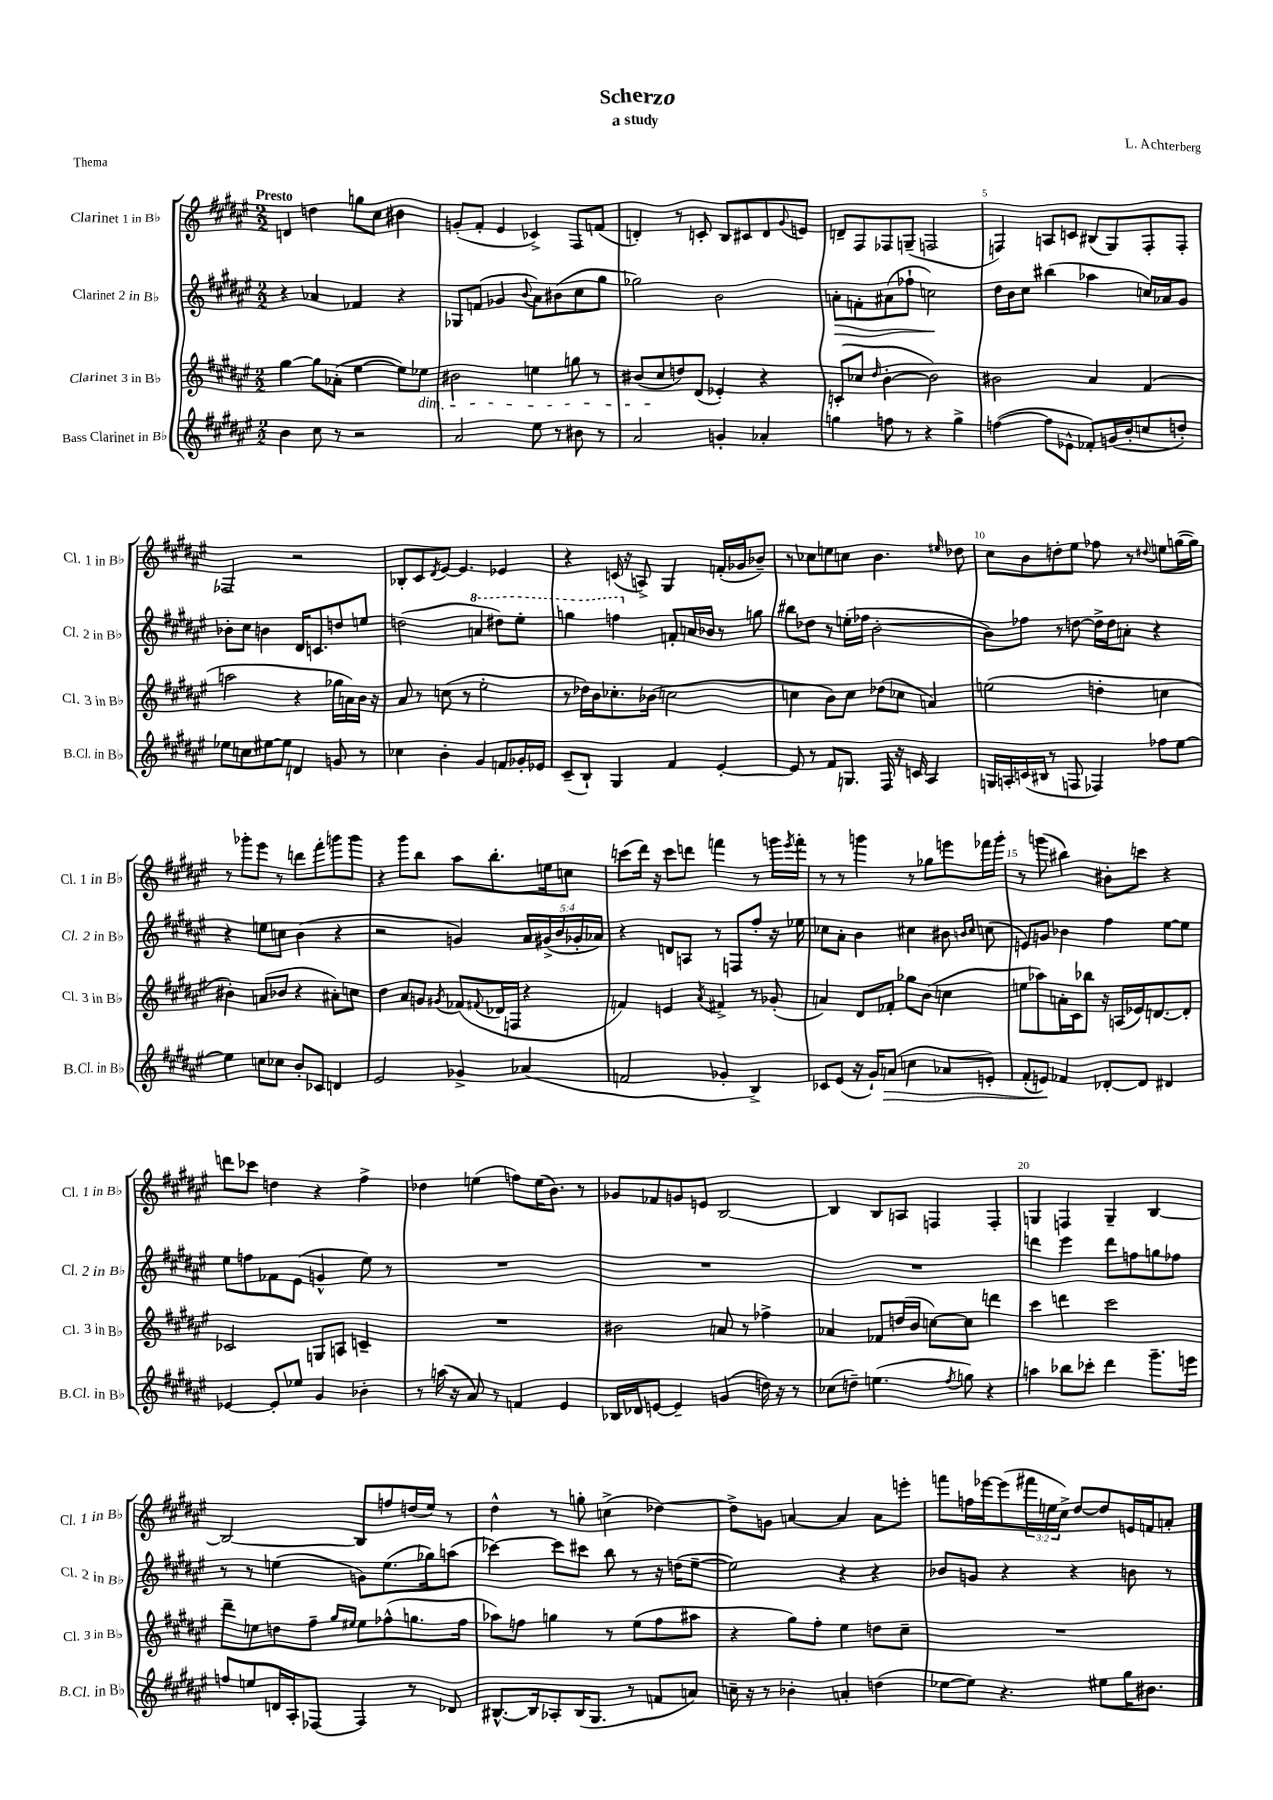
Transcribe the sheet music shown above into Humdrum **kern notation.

**kern	**kern	**kern	**kern
*staff4	*staff3	*staff2	*staff1
*clefG2	*clefG2	*clefG2	*clefG2
*k[f#c#g#d#a#e#]	*k[f#c#g#d#a#e#]	*k[f#c#g#d#a#e#]	*k[f#c#g#d#a#e#]
*M2/2	*M2/2	*M2/2	*M2/2
4b\	[4gg#\	4r	4d/
8cc#\	8gg#\]L	4a-/	4dd\
8r	(8a-'\J	.	.
2r	[4ee#\	4f-/	8gg\L
.	.	.	8cc#\J
.	8ee#\]L)	4r	4b#\
.	8ee-\J	.	.
=	=	=	=
2a#/	2b#\	8G-/L	(8g'/L
.	.	(8f/J	8f#'/J
.	.	4g-/	4e#/
.	.	8qqb/	.
8ee#\	4ee\	8a#\L)	4c-^/)
8r	.	(8b#\	.
8b#\	8gg\	8cc#\	8F#/L
8r	8r	8gg#\J	(8f/J
=	=	=	=
2a#/	(8b#/L	2gg-\)	4d'/)
.	8cc#/	.	.
.	8dd/)	.	8r
.	(8d#/J	.	8c'/
4g'/	4e-'/)	2b\	8B/L
.	.	.	8c#/
4a-'/	4r	.	8d/
.	.	.	8qqg#/
.	.	.	8e/J
=	=	=	=
4gg\	(8c'/L	8a'\L	8d~/L
.	8cc-/J	8f'\	8F#/
.	16qqdd#/	.	.
8ff\	[4b'\	(8a#\	8F-/
8r	.	8ff-`\J	(8G~/J
4r	2b\])	2cc\)	2F/
4gg^\	.	.	.
=	=	=	=
([4ff\	2b#\	16dd#\LL	4F/)
.	.	16b\J	.
.	.	8cc#\J	.
8ff\]L	.	(4bb#\	8A/L
8e-^^\J	.	.	8c/J
8f-'/L)	4a#/	4aa-\	(8B#/L
(16g/L	.	.	8G#/)
16b'/J	.	.	.
8cc/	(4f#/	16cc/LL)	8F'/
.	.	16a-/J	.
8dd'/J)	.	8g#/J	8F'/J
=	=	=	=
8ee-\L	2aa\	8b-'\L	2F-/
8cc\	.	8cc#\J	.
[8ee#\	.	4b\	.
8ee#\]J	.	.	.
4d/	4r	16d#/LK	2r
.	.	8.c/	.
8g/	16gg-\LL	8dd/	.
.	16a\)	.	.
8r	16b\JJ	8ee/J	.
.	16r	.	.
=	=	=	=
4cc-\	8a#/	(2dd\	8B-'/L
.	8r	.	8c#/
.	.	.	8qd#/
4b'\	(8cc\	.	[8e#/J
.	8r	.	4.e#/]
4g#/	2ee#'\	4aa/	.
8f/L	.	8ddd#\L)	4e-/
16g-'/L	.	8eee#'\J	.
16e-/JJ	.	.	.
=	=	=	=
(8c#~/L	8r	4ggg\	4r
8B`/J)	16dd-\LL)	.	.
.	16b\J	.	.
4G#/	8.cc-'\	4fff\	(16c/
.	.	.	16r
.	.	.	8A^/)
.	(16b-\Jk	.	.
4f#/	2cc\	8f'/L	4G#/
.	.	16a/L	.
.	.	16b-/JJ	.
[4e#'/	.	8r	(16f'/LL
.	.	.	16g-/J
.	.	8gg\	8b-~/J)
=	=	=	=
8e#/]	4cc\	8bb#\L	8r
8r	.	8dd-\J	8cc-\L
8f#/L	8b\L)	8r	8ee\
8.G/J	8cc\J	(16ee'\LL	8cc\J
.	.	16ff-\JJ	.
.	(8dd-\L	[2b'\	4.b\
16F#/	.	.	.
16r	8cc-\J	.	.
16c/	.	.	.
4A#/	4a/)	.	.
.	.	.	16qqee#/
.	.	.	8dd-\
=	=	=	=
16G/LL	(2ee\	8b\]L)	8cc#\L
16A'/	.	.	.
(16c/	.	8ff-\J	8b\
16B#/JJ	.	.	.
8r	.	8r	8dd'\
8F/	.	[8dd\	8ee#\J
4F-/)	4dd'\	16dd^\]LL	8ff-\
.	.	16dd\J	.
.	.	8a'\J	8r
.	.	.	8qqdd#/
8ff-\L	4cc\	4r	8ee\L
[8ee#\J	.	.	([16gg\L
.	.	.	16gg\]JJ)
=	=	=	=
4ee#\]	4b#'\)	4r	8r
.	.	.	8ggg-'\L
8cc\L	(8a/L	8ee\L	8eee#\J
8cc-\J	8b-/J	8cc\J	8r
8b'/L	4r	(4b\	8ddd\L
8c-/J	.	.	8fff#'\
4d/	8a#'\L)	4r	8ggg\
.	8cc\J	.	8ggg\J
=	=	=	=
2e#/	4dd#\	2r	4r
.	8a#/L	.	8ggg#\L
.	8g/J	.	8bb\J
.	8qg#/	.	.
4g-^/	(8f-/L	4g/)	8aa#\L
.	8qqf#/	.	.
.	16d-/L	.	8.bb'\
.	16F/JJ	.	.
(4a-/	4r	20a#/LL	.
.	.	(20g#^/	.
.	.	.	16ee\k
.	.	20b/	.
.	.	.	8cc\J
.	.	20g-'/	.
.	.	20a-/JJ)	.
=	=	=	=
2f/	4f/)	4r	(8ccc\L
.	.	.	16ddd#\Jk)
.	.	.	16r
.	4e/	8d/L	8ccc\L
.	.	8A/J	8ddd\J
.	8qa#/	.	.
4g-'/	4f#^/	8r	4fff\
.	.	8F/L	.
4B^/)	8r	8ff#'/J	8r
.	(8g-'/	16r	16ggg\LL
.	.	.	8qeee#/
.	.	16ee-\	16fff'\JJ
=	=	=	=
8c-/L	4a/)	8cc-\L	8r
(8e#/J	.	8a#'\J	8r
16r	8d#/L	4b\	4ggg\
16g#`/LK)	.	.	.
(8a/J	8f-'/J	.	.
4cc\	8gg-\L	4cc#\	8r
.	(8b\J	.	8gg-\L
8a-/L	4cc\	8b#\	8eee\
.	.	16qqb/LL	.
.	.	16qqcc#/JJ	.
8e'/J)	.	(8cc\	16fff-\L
.	.	.	16ggg'\JJ
=	=	=	=
(8f#'/L	8ee\L	8e/L)	8r
8e/J)	8aa-\)	8g/J	(8ggg\
4f-/	16a'\L	4b-\	4bb#\)
.	16c#\J	.	.
.	8bb-\J	.	.
[8d-'/L	16r	4ff#\	8b#'\L
.	(16A/LL	.	.
8d-/]J	16e-/J)	.	8ccc\J
.	[8.d/	.	.
4d#/	.	[8ee#\L	4r
.	8d'/]J	8ee#\]J	.
=	=	=	=
[4e-/	2c-/	8ee#\L	8ddd\L
.	.	8ff\	8ccc-\J
8e-'/]L	.	8f-\	4dd\
8ee-/J	.	(8e#\J	.
4g#/	8G/L	4g^^/	4r
.	8A/J	.	.
4b-'\	4c~/	8ee#\)	4ff#^\
.	.	8r	.
=	=	=	=
8r	1r	1r	4dd-\
(16aa\	.	.	.
16r	.	.	.
8a#/)	.	.	(4ee\
8r	.	.	.
4f/	.	.	8ff\L)
.	.	.	(16ee\K
.	.	.	8.b\J)
4e#/	.	.	.
.	.	.	8r
=	=	=	=
16B-/LL	2b#\	1r	8g-/L
16d-/J	.	.	.
[8e/J	.	.	8f-/
4e~/]	.	.	8g/
.	.	.	8e/J
(4g/	8a/	.	[2B/
.	8r	.	.
16dd\)	4ff-^\	.	.
16r	.	.	.
8r	.	.	.
=	=	=	=
(8cc-\L	4a-/	1r	4B/]
8dd~\J)	.	.	.
(4.ee\	8f-/L	.	8B/L
.	(16dd/L	.	8A/J
.	16b/JJ	.	.
.	[8cc\L)	.	4F/
8qff#/	.	.	.
8gg\)	8cc\]J	.	.
4r	4ddd\	.	4F'/
=	=	=	=
4aa\	4ccc#\	4ddd\	4G/
8bb-\L	4ddd\	4eee#\	4F/
8ccc-'\J	.	.	.
4ddd#\	2ccc#\	8ddd\L	4G~/
.	.	8ff\	.
8.ggg#~\L	.	8gg\	[4B/
.	.	8ff-\J	.
16eee\Jk	.	.	.
=	=	=	=
8ff/L	8ddd#~\L	8r	2B/_
8ee/	8ee\	8r	.
16d/L	8dd\	(4ee\	.
16A#'/J	.	.	.
[8F-/J	8ff#~\J	.	.
.	16qqgg#/LL	.	.
.	16qqee#/JJ	.	.
4F-/]	8ee#\L	8g\L)	8B/]L
.	(8ff-^^\	(8.ee\	8ff/
8r	8.gg\	.	(16dd/L
.	.	16gg-\k)	16ee#/JJ)
8d-/	.	(8aa\J	8r
.	16ff-\Jk	.	.
=	=	=	=
[8.B#^^/L	8aa-\L)	[4ccc-\)	4dd#^^\
.	8ff\J	.	.
16B#/]k	.	.	.
8A-'/	4gg\	8ccc-\]L	8r
(16B#/K	.	8ccc#\J	8gg'\
8.G#/J	.	.	.
.	8r	8bb\	(4cc^\
8r	(8ee#\L	8r	.
8f/L	8ff\	16r	[4dd-\)
.	.	(16dd\LK	.
8a/J)	8aa#\J	[8ee#~\J	.
=	=	=	=
16cc~\	4r	2ee#\])	8dd-^\]L
16r	.	.	.
8r	.	.	8g\J
4b-'\	8gg#\L)	.	[4a/
.	8ff#'\J	.	.
4a'/	4ee#\	4r	4a/]
(4dd\	8dd\L	4r	8a\L
.	8cc#~\J	.	8eee'\J
=	=	=	=
[8ee-\L	1r	8b-/L	8fff\L
8ee-\]J)	.	8g/J	16ff\L
.	.	.	[16eee-\J
4.r	.	4r	(8eee-\]
.	.	.	24fff#\L
.	.	.	24ee\
.	.	.	24cc#^\JJ)
.	.	4r	[8dd#/L
8ee#\L	.	.	8dd#/]
16gg#\K	.	8b\	16e/L
8.b#\J	.	.	16f/J
.	.	8r	8a'/J
==	==	==	==
*-	*-	*-	*-
